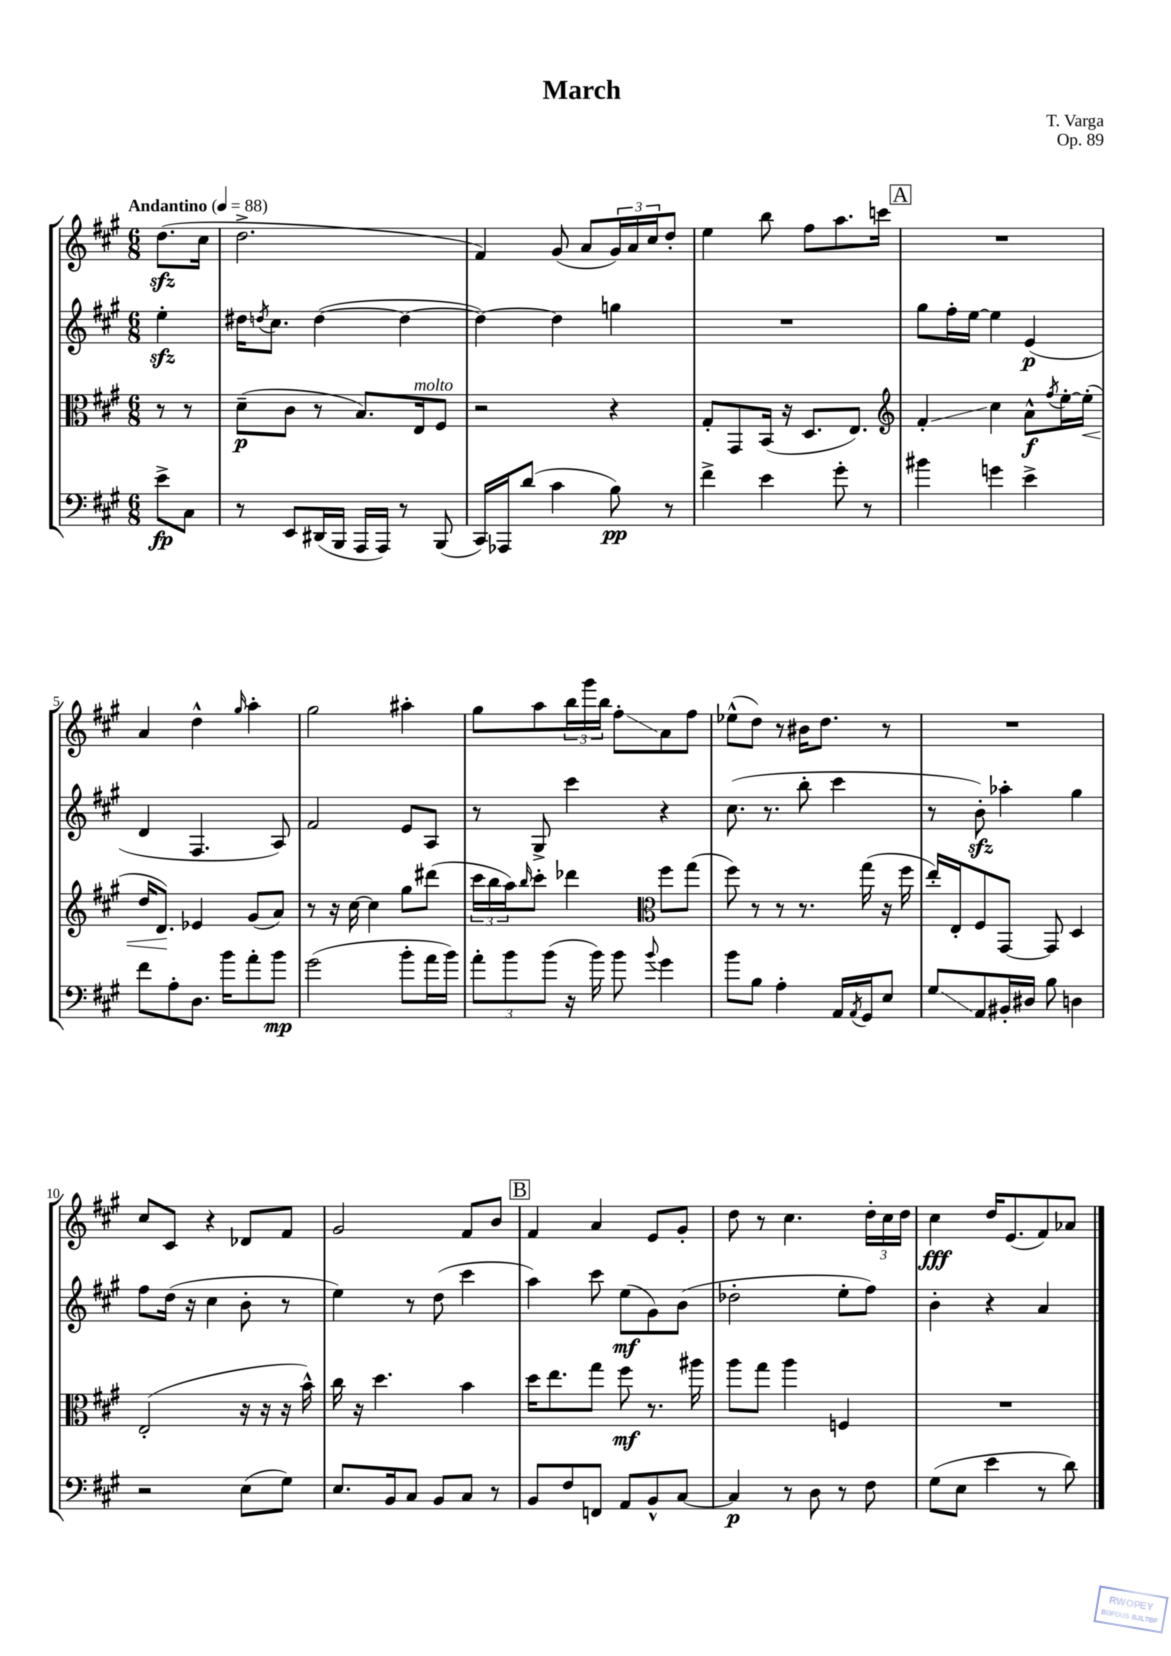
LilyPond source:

\header { title = "March" composer = "T. Varga" opus = "Op. 89" }
<<
\new StaffGroup <<
\new Staff = "s0" {
    \clef treble \key a \major \numericTimeSignature \time 6/8 \partial 4 \tempo "Andantino" 4 = 88
    d''8.\sfz( cis''16 |
    d''2.-> |
    fis'4) gis'8( a'8 \tuplet 3/2 { gis'16) a'16 cis''16 } d''8-. |
    e''4 b''8 fis''8 a''8. c'''16 |
    \mark \markup { \box "A" } R2. |
    a'4 d''4-^ \grace { gis''16 } a''4-. |
    gis''2 ais''4-. |
    gis''8 a''8 \tuplet 3/2 { b''16 gis'''16 b''16 } fis''8-.\glissando a'8 fis''8 |
    ees''8-^( d''8) r8 bis'16 d''8. r8 |
    R2. |
    cis''8 cis'8 r4 des'8 fis'8 |
    gis'2 fis'8 b'8 |
    \mark \markup { \box "B" } fis'4 a'4 e'8 gis'8-. |
    d''8 r8 cis''4. \tuplet 3/2 { d''16-. cis''16 d''16 } |
    cis''4\fff d''16 e'8.( fis'8) aes'8 \bar "|." |
}
\new Staff = "s1" {
    \clef treble \key a \major \numericTimeSignature \time 6/8 \partial 4
    e''4-.\sfz |
    dis''16 \acciaccatura { d''8 } cis''8. d''4~( d''4~ |
    d''4~) d''4 g''4 |
    R2. |
    \mark \markup { \box "A" } gis''8 fis''16-. e''16~ e''4 e'4\p( |
    d'4 fis4. a8) |
    fis'2 e'8 a8 |
    r8 gis8-> cis'''4 r4 |
    cis''8.( r8. b''8-. cis'''4 |
    r8 b'8-.\sfz) aes''4-. gis''4 |
    fis''8 d''16( r16 cis''4 b'8-. r8 |
    e''4) r8 d''8( cis'''4 |
    \mark \markup { \box "B" } a''4) cis'''8 e''8\mf( gis'8) b'8( |
    des''2-. e''8-. fis''8) |
    b'4-. r4 a'4 \bar "|." |
}
\new Staff = "s2" {
    \clef alto \key a \major \numericTimeSignature \time 6/8 \partial 4
    r8 r8 |
    d'8--\p( cis'8 r8 b8.) e16^\markup { \italic "molto" } fis8 |
    r2 r4 |
    gis8-. gis,8 b,16( r16 d8. e8.) |
    \mark \markup { \box "A" } \clef treble fis'4-.\glissando cis''4 a'8-^\f \acciaccatura { fis''8 } e''16~-. e''16-.\<( |
    d''16 d'8.\!) ees'4 gis'8( a'8) |
    r8 r16 cis''16~ cis''4 gis''8 dis'''8( |
    \tuplet 3/2 { cis'''16 b''16 a''16) } \grace { b''16 } cis'''8-. des'''4 \clef alto fis''8 gis''8( |
    fis''8) r8 r8 r8. gis''16( r16 fis''16 |
    e''16-.) e16-. fis8 gis,8~ gis,8 d4 |
    e2-.( r16 r16 r16 b'16-^) |
    cis''16 r16 d''4. b'4 |
    \mark \markup { \box "B" } d''16 e''8. gis''8 fis''8\mf r8. ais''16 |
    a''8 gis''8 a''4 f4 |
    R2. \bar "|." |
}
\new Staff = "s3" {
    \clef bass \key a \major \numericTimeSignature \time 6/8 \partial 4
    e'8->\fp cis8 |
    r8 e,8 dis,16( b,,16 a,,16 a,,16) r8 b,,8( |
    cis,16) aes,,16 d'8( cis'4 b8\pp) r8 |
    fis'4-> e'4 gis'8-. r8 |
    \mark \markup { \box "A" } bis'4 g'4 e'4-> |
    fis'8 a8-. d8. b'16 a'8-. b'8\mp |
    gis'2( b'8-. a'16 b'16) |
    \tuplet 3/2 { a'8-. b'8 b'8( } r16 b'16) b'8 \appoggiatura { b'8 } gis'4 |
    b'8 b8 a4-. a,16 \acciaccatura { a,8 } gis,16 e8 |
    gis8\glissando a,8 bis,16-. dis16 b8 d4 |
    r2 e8( gis8) |
    e8. b,16 cis8 b,8 cis8 r8 |
    \mark \markup { \box "B" } b,8 fis8 f,8 a,8 b,8-^ cis8~ |
    cis4\p r8 d8 r8 fis8 |
    gis8( e8 e'4 r8 d'8) \bar "|." |
}
>>
>>
